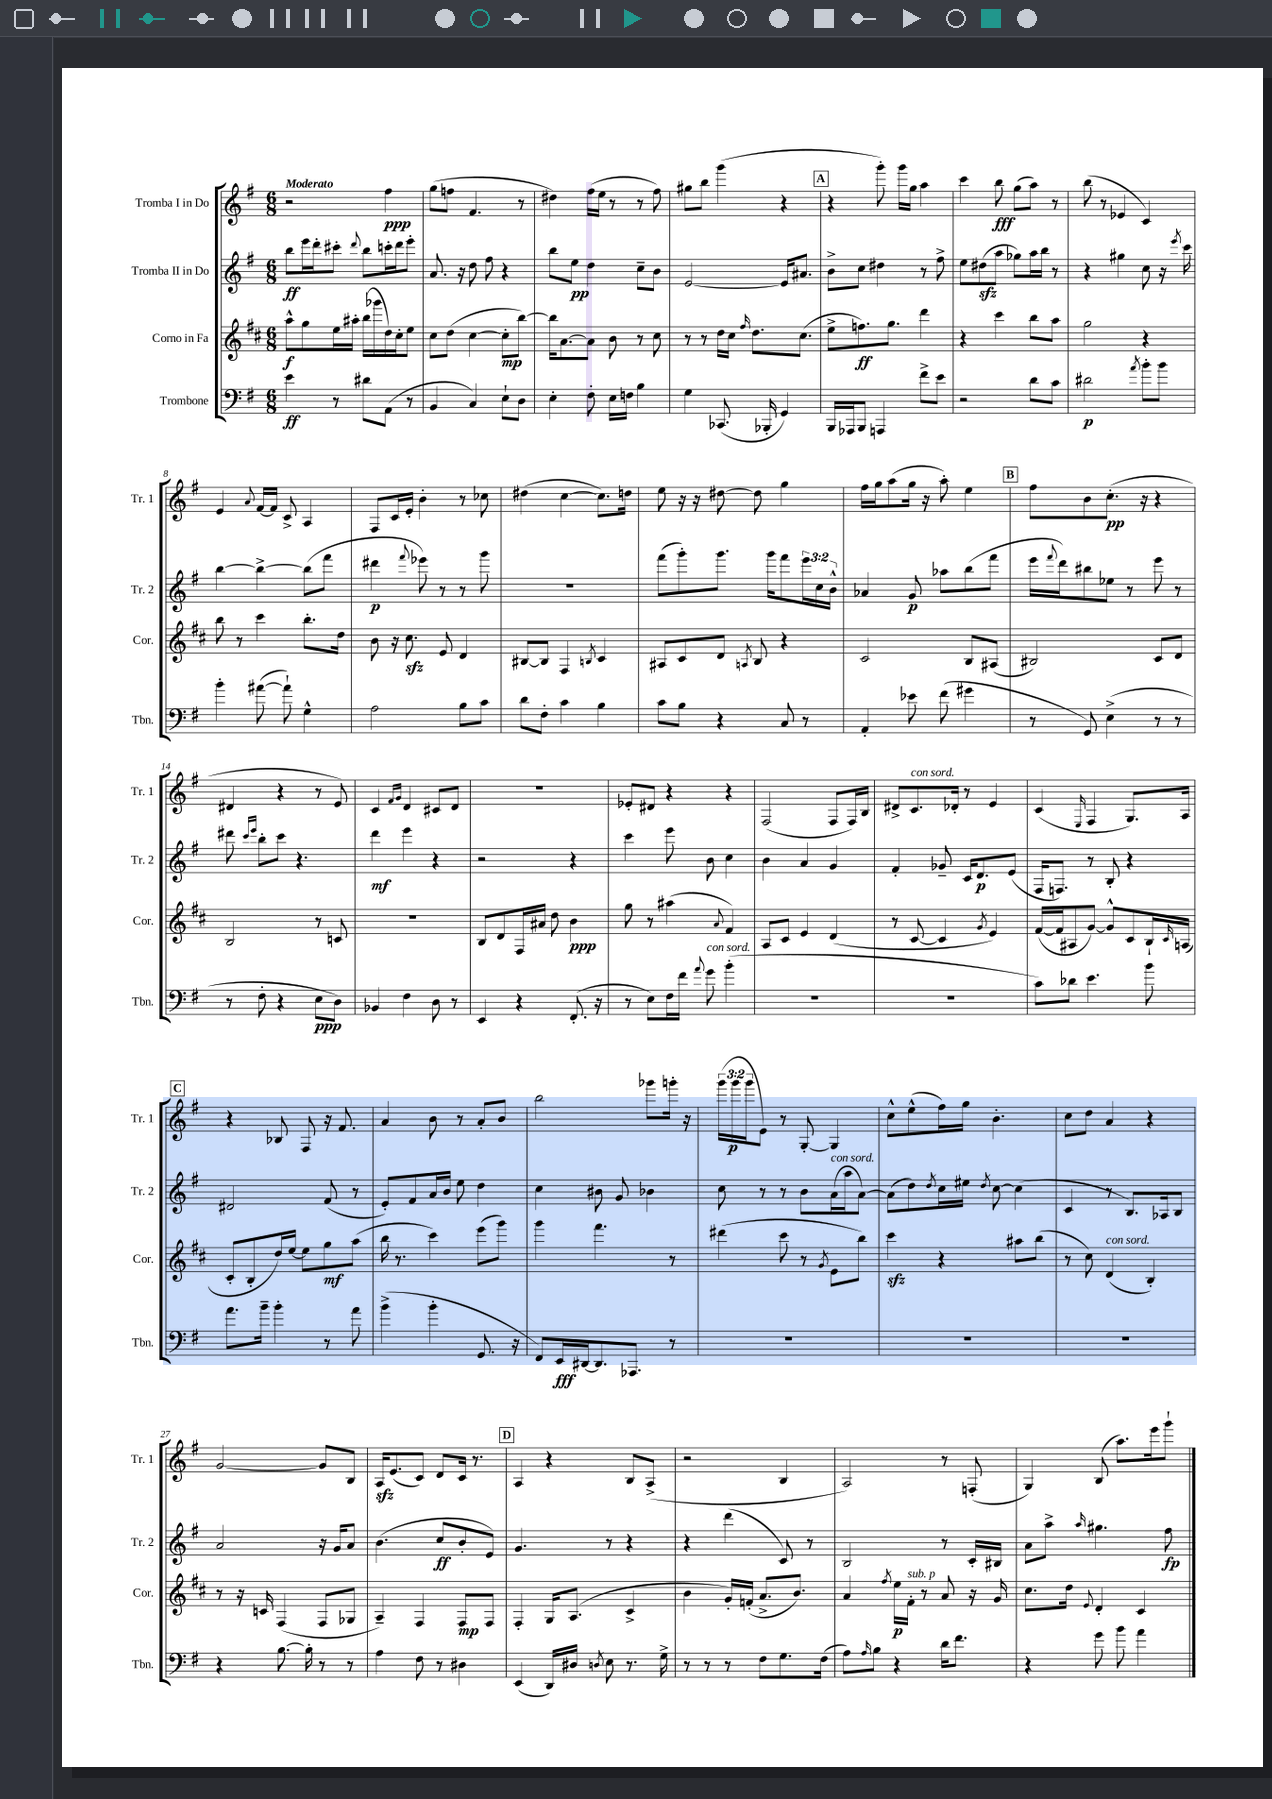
<<
\new StaffGroup <<
\new Staff = "s0" \with { instrumentName = "Tromba I in Do" shortInstrumentName = "Tr. 1" } {
    \clef treble \key g \major \numericTimeSignature \time 6/8 \override Staff.TupletNumber.text = #tuplet-number::calc-fraction-text \tempo "Moderato"
    r2 fis''4\ppp |
    g''8( f''8 fis'4. r8 |
    dis''4) fis''16( e''16 r8 r8 fis''8) |
    gis''8 b''8 g'''4( r4 |
    \mark \markup { \box "A" } r4 g'''8-.) g'''16 g''16 a''4 |
    c'''4 b''8\fff g''8( a''8) r8 |
    b''8( r8 ees'4 c'4) |
    e'4 \appoggiatura { a'8 } fis'16~ fis'16 c'8-> a4 |
    fis8 c'16 e'16-. b'4-. r8 ces''8 |
    dis''4( c''4~ c''8.) d''16 |
    e''8 r16 r16 dis''8~ dis''8 g''4 |
    fis''16 g''16 a''8( g''16 r16 a''8-.) e''4 |
    \mark \markup { \box "B" } fis''8 b'8 c''8.-.\pp( r16 r4 |
    dis'4 r4 r8 e'8) |
    c'4 \grace { fis'16 g'16 } d'4 cis'8 d'8 |
    R2. |
    ees'8-. dis'8 r4 r4 |
    fis2( fis8 fis16) b16 |
    dis'8-> c'8.^\markup { \italic "con sord." } des'16-. r8 e'4 |
    c'4( \grace { e16 } fis4 g8.) a16 |
    \mark \markup { \box "C" } r4 bes8 fis8 r16 fis'8. |
    a'4 b'8 r8 a'8-. b'8 |
    b''2 ges'''8 g'''16-. r16 |
    \tuplet 3/2 { g'''16( g'''16\p g'''16 } e'8) r8 g8~-. g4 |
    c''8-^ e''8-^( fis''16) g''16 b'4.-. |
    c''8 d''8 a'4 r4 |
    g'2~ g'8 b8 |
    a16\sfz e'8.( c'8) d'8 c'16 r8. |
    \mark \markup { \box "D" } a4 r4 b8 a8->( |
    r2 b4 |
    a2) r8 f8-.( |
    g4) b8( a''8.) e'''16 g'''8-! \bar "|." |
}
\new Staff = "s1" \with { instrumentName = "Tromba II in Do" shortInstrumentName = "Tr. 2" } {
    \clef treble \key g \major \numericTimeSignature \time 6/8 \override Staff.TupletNumber.text = #tuplet-number::calc-fraction-text
    b''8\ff e'''16 d'''16-. cis'''8-. \appoggiatura { d'''8 } b''8 c'''16-. d'''16 e'''8-. |
    a'8. r16 d''8 fis''8 r4 |
    b''8 e''8\pp d''4 c''8-- b'8 |
    e'2~ e'16 ais'8. |
    \mark \markup { \box "A" } b'8-> c''8 dis''4 r8 fis''8-> |
    e''8 dis''8\sfz( a''8 ges''8) a''16 b''16 r8 |
    r4 gis''4 c''8 r16 \acciaccatura { e'''8 } c'''16 |
    b''4~ b''4~-> b''8( fis'''8 |
    dis'''4\p \appoggiatura { fis'''8 } ees'''8) r8 r8 g'''8 |
    R2. |
    fis'''8( g'''8-.) g'''8. g'''16 fis'''8 \tuplet 3/2 { e'''16 c''16 b'16-^ } |
    aes'4 g'8\p aes''8 b''8( fis'''8 |
    \mark \markup { \box "B" } e'''16 \appoggiatura { fis'''8 } d'''16) bis''8 ees''8 r8 e'''8 r8 |
    dis'''8 \grace { c'''16 e'''16 } b''8-. c'''8 r4. |
    d'''4\mf e'''4 r4 |
    r2 r4 |
    c'''4 e'''8 b'8 c''4 |
    b'4 a'4 g'4 |
    fis'4-. ges'8-- c'16 d'8.\p e'8( |
    fis16 f8.) r8 b8-. r4 |
    \mark \markup { \box "C" } dis'2 fis'8( r8 |
    e'8-.) fis'8 a'16 b'16 e''8 d''4 |
    c''4 bis'8 g'8 bes'4 |
    c''8 r8 r8 b'8 a'16^\markup { \italic "con sord." }( a''16 a'8~) |
    a'8( d''8) \acciaccatura { d''8 } c''16 eis''16 \acciaccatura { d''8 } c''8~ c''4( |
    c'4 r8 b8.) aes16 b8 |
    a'2 r16 g'16 a'8 |
    b'4.( c''8\ff b'8-. e'8) |
    \mark \markup { \box "D" } g'4. r8 r4 |
    r4 d'''4( c'8) r8 |
    b2 r8 c'16-. bis16 |
    a'8 a''8-> \grace { a''16 } gis''4. fis''8\fp \bar "|." |
}
\new Staff = "s2" \with { instrumentName = "Corno in Fa" shortInstrumentName = "Cor." } {
    \clef treble \key d \major \numericTimeSignature \time 6/8
    a''8-^\f g''8 e''16 ais''16-. b''16( ges'''16 d''16) cis''16-. e''8 |
    cis''8 d''8( cis''4~ cis''8-.\mp b''8~) |
    b''16 a'8.~ a'8 b'8 r8 cis''8 |
    r8 r8 d''16 cis''16 \grace { fis''16 } d''8. cis''8.( |
    \mark \markup { \box "A" } e''8-> f''8.\ff) g''8. d'''4 |
    r4 cis'''4 b''8 a''8 |
    g''2 r4 |
    b''8 r8 cis'''4 b''8.-. d''16 |
    b'8 r16 cis''8.\sfz e'8 d'4 |
    bis8~ bis8 fis4 \acciaccatura { b8 } cis'4 |
    ais8 cis'8 d'8 \acciaccatura { a8 } b8 r4 |
    cis'2 b8 ais8( |
    \mark \markup { \box "B" } bis2) cis'8 d'8 |
    b2 r8 c'8 |
    R2. |
    b8 d'8 fis16 ais'16 d''8 b'4\ppp |
    g''8 r8 ais''4( \appoggiatura { a'8 } fis'4) |
    a8 cis'8 e'4 d'4( |
    r8 cis'8~ cis'4 \acciaccatura { g'8 } e'4) |
    fis'16~( fis'16 ais8 g'8~) g'8-^ cis'8 b16-! \grace { cis'16 } a16( |
    \mark \markup { \box "C" } cis'8-. b8-. d''16) e''16~ e''8 g''8\mf a''8( |
    b''16 r8. cis'''4) e'''8( g'''8) |
    g'''4 fis'''4. r8 |
    dis'''4( cis'''8 r8 \acciaccatura { g'8 } e'8 b''8) |
    cis'''4\sfz r4 ais''8 b''8( |
    r8 cis''8) d'4^\markup { \italic "con sord." }( b4-.) |
    r8 r16 c'16 fis4( fis8 ges8 |
    a4--) fis4 fis8\mp fis8 |
    \mark \markup { \box "D" } fis4-. g16 a8.( cis'4-> |
    b'4 g'16-.) f'16-.( a'8.-> b'8.) |
    a'4 \acciaccatura { fis''8 } e''16\p fis'16-.^\markup { \italic "sub. p" } r8 a'8 r16 g'16 |
    cis''8. d''16 \appoggiatura { e'8 } d'4-. cis'4 \bar "|." |
}
\new Staff = "s3" \with { instrumentName = "Trombone" shortInstrumentName = "Tbn." } {
    \clef bass \key g \major \numericTimeSignature \time 6/8
    e'4\ff r8 dis'8 a,8( r8 |
    b,4 c4) e8-! d8 |
    e4-. fis8-. e16 f16 b4 |
    g4 ces,8.( bes,,16-. g,4) |
    \mark \markup { \box "A" } b,,16 aes,,16 b,,8 a,,4 fis'8-> e'8 |
    r2 d'8 c'8 |
    dis'2\p \acciaccatura { a'8 } b'8-. b'8 |
    b'4-. ais'8~( ais'8-!) g4-^ |
    a2 b8 c'8 |
    d'8 fis8-. c'4 b4 |
    c'8 b8 r4 c8 r8 |
    a,4-. ees'8 fis'8( gis'4 |
    \mark \markup { \box "B" } r8 g,8) e4->( r8 r8 |
    r8 fis8-. r4 e8\ppp d8) |
    bes,4 fis4 d8 r8 |
    e,4 r4 fis,8.-.( r16 |
    r8 e8) fis16 fis'16 \appoggiatura { a'8 } g'8^\markup { \italic "con sord." } b'4-.( |
    R2. |
    R2. |
    c'8) des'8 e'4. b'8 |
    \mark \markup { \box "C" } a'8. b'16-- b'4-. r8 a'8 |
    b'4->( b'4-. g,8. r16 |
    fis,8) e,16\fff dis,16~ dis,8. aes,,8. r8 |
    R2. |
    R2. |
    R2. |
    r4 b8.~ b16-. r8 r8 |
    a4 fis8 r8 dis4 |
    \mark \markup { \box "D" } e,4( d,16) dis16 \acciaccatura { d8 } e8 r8. g16-> |
    r8 r8 r8 fis8 g8. fis16( |
    a8) \grace { a16 } b8 r4 d'16 fis'8. |
    r4 g'8 b'8 a'4 \bar "|." |
}
>>
>>
